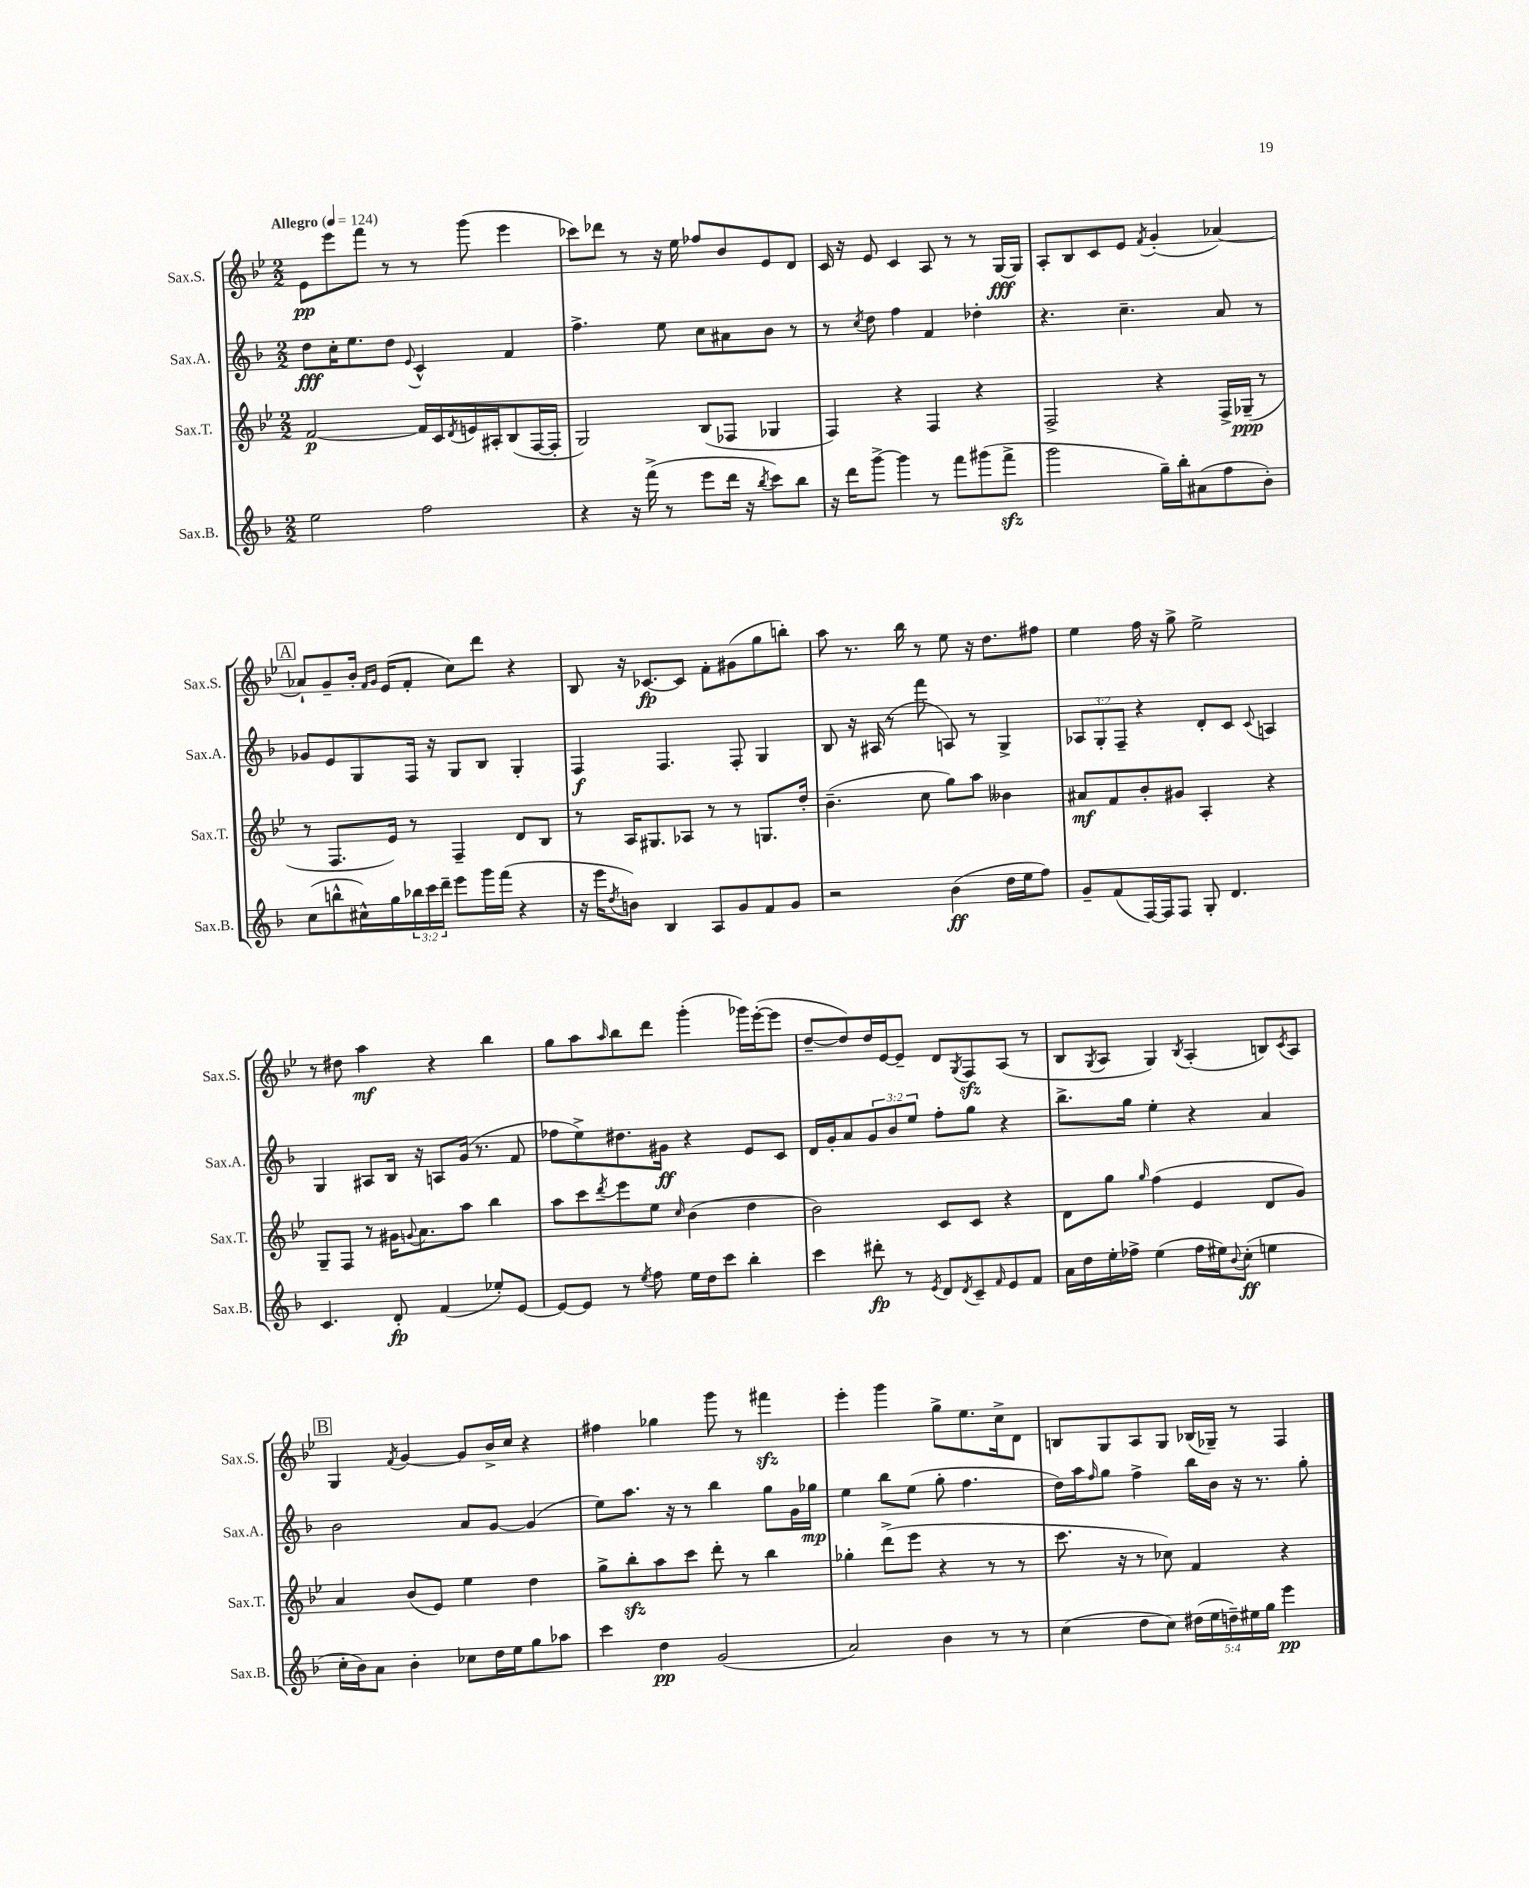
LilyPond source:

<<
\new StaffGroup <<
\new Staff = "s0" \with { instrumentName = "Sax.S." shortInstrumentName = "Sax.S." } {
    \clef treble \key bes \major \numericTimeSignature \time 2/2 \tempo "Allegro" 4 = 124
    ees'8\pp ees'''8 f'''8 r8 r8 g'''8( ees'''4 |
    ces'''8) des'''8 r8 r16 ees''16 fes''8 bes'8 ees'8 d'8 |
    c'16 r16 ees'8 c'4 a8 r8 r8 g16~\fff g16 |
    a8-. bes8 c'8 ees'8 \acciaccatura { f'8 } g'4-.( aes'4~) |
    \mark \markup { \box "A" } aes'8-! g'8-- bes'16-. \grace { f'16 g'16 } ees'16( f'8-. c''8) d'''8 r4 |
    bes8 r16 ces'8.~\fp ces'8 f'8-. gis'8( g''8 b''8-.) |
    a''8 r8. bes''16 r8 ees''8 r16 d''8. fis''8 |
    ees''4 f''16 r16 g''8-> ees''2-> |
    r8 dis''8 a''4\mf r4 bes''4 |
    g''8 a''8 \grace { a''16 } bes''8 d'''8 g'''4-.( ges'''16) ees'''16~-.( ees'''8 |
    d''8~-- d''8) d''16 ees'16~ ees'8-- d'8 \acciaccatura { g8 } f8\sfz a8( r8 |
    bes8 \acciaccatura { g8 } a8 g4) \acciaccatura { bes8 } a4-.( b8) \acciaccatura { c'8 } a8 |
    \mark \markup { \box "B" } g4 \acciaccatura { f'8 } g'4~ g'8 bes'16-> c''16 r4 |
    fis''4 ges''4 g'''8 r8 fis'''4\sfz |
    ees'''4-. g'''4 g''8-> ees''8. c''16-> d'8 |
    b8 g8 a8 g8 bes16( ges16--) r8 f4 \bar "|." |
}
\new Staff = "s1" \with { instrumentName = "Sax.A." shortInstrumentName = "Sax.A." } {
    \clef treble \key f \major \numericTimeSignature \time 2/2 \override Staff.TupletNumber.text = #tuplet-number::calc-fraction-text
    d''8\fff c''16-. e''8. d''8 \appoggiatura { e'8 } c'4-^ f'4 |
    f''4.-> e''8 c''8 ais'8 bes'8 r8 |
    r8 \acciaccatura { c''8 } d''8 f''4 f'4 des''4-. |
    r4. c''4.-- a'8 r8 |
    \mark \markup { \box "A" } ges'8 e'8 g8 f16 r16 g8 bes8 g4-. |
    f4\f f4. f8-. g4 |
    bes8 r16 ais16( r8 f'''8 a8) r8 g4-> |
    \tuplet 3/2 { aes8 g8-. f8-- } r4 d'8-. c'8 \appoggiatura { c'8 } a4 |
    g4 ais8 bes16 r16 a8 g'16( r8. f'8 |
    fes''8 e''8->) dis''8. gis'16\ff r4 e'8 c'8 |
    d'16 g'16-. a'8 \tuplet 3/2 { g'8 bes'8 e''8 } f''8-. g''8 r4 |
    bes''8.-> g''16 e''4-. r4 a'4 |
    \mark \markup { \box "B" } bes'2 a'8 g'8~ g'4( |
    e''8) a''8. r16 r8 bes''4 g''8 g'16 ges''16\mp |
    e''4 bes''8 e''8( g''8-. f''4. |
    d''16) a''16 \grace { f''16 } g''8 f''4-> bes''16 bes'16 r16 r8. g''8-. \bar "|." |
}
\new Staff = "s2" \with { instrumentName = "Sax.T." shortInstrumentName = "Sax.T." } {
    \clef treble \key bes \major \numericTimeSignature \time 2/2
    f'2~\p f'16 c'16 \acciaccatura { d'8 } e'16 ais16-. bes8( f16~ f16-. |
    g2) bes8( fes8 ges4 |
    f4) r4 f4 r4 |
    f2-> r4 f16-> ges16--\ppp( r8 |
    \mark \markup { \box "A" } r8 f8. ees'16) r8 f4-- d'8 bes8 |
    r8 a16 gis8. aes8 r8 r8 g8. d''16-. |
    bes'4.--( c''8 g''8) a''8 beses'4 |
    ais'8\mf f'8 bes'8-. gis'8 a4-. r4 |
    g8-- f8 r8 gis'16 \appoggiatura { g'8 } a'8. a''8 bes''4 |
    a''8 c'''8 \acciaccatura { d'''8 } ees'''8 ees''8 \grace { c''16 } bes'4( d''4 |
    bes'2) c'8 c'8 r4 |
    d'8 g''8 \grace { g''16 } f''4( ees'4 d'8 g'8) |
    \mark \markup { \box "B" } a'4 bes'8( ees'8) ees''4 d''4 |
    g''8-> bes''8-.\sfz a''8 c'''8 d'''8-. r8 bes''4 |
    ges''4-. d'''8->( ees'''8 r4 r8 r8 |
    c'''8. r16 r8 ces''8) f'4 r4 \bar "|." |
}
\new Staff = "s3" \with { instrumentName = "Sax.B." shortInstrumentName = "Sax.B." } {
    \clef treble \key f \major \numericTimeSignature \time 2/2 \override Staff.TupletNumber.text = #tuplet-number::calc-fraction-text
    e''2 f''2 |
    r4 r16 f'''16->( r8 e'''8 d'''16 r16 \acciaccatura { bes''8 } c'''8) bes''8 |
    r16 d'''16 g'''8~-> g'''4 r8 f'''8 gis'''8( f'''8->\sfz |
    g'''2 g''16--) bes''16-. ais'8( f''8 bes'8-.) |
    \mark \markup { \box "A" } c''8( b''8-^ cis''16-^) g''16 \tuplet 3/2 { bes''16 c'''16 d'''16-- } e'''8 g'''16 f'''16( r4 |
    r16 e'''16 \acciaccatura { d''8 } b'8) bes4 a8 g'8 f'8 g'8 |
    r2 bes'4\ff( d''16 e''16 f''8) |
    g'8-- f'8( f16~) f16 f8 g8-. d'4. |
    c'4. d'8-.\fp f'4( ees''8-.) e'8~ |
    e'8~ e'8 r8 \acciaccatura { e''8 } f''8 e''16 d''16 c'''8 bes''4-. |
    c'''4 dis'''8-.\fp r8 \acciaccatura { e'8 } d'8 \acciaccatura { d'8 } c'8-- \grace { f'16 } e'8 f'8 |
    a'16 d''16 e''16-. fes''16-> e''4( fes''16 eis''16) \appoggiatura { bes'8 } c''8-.\ff( e''4 |
    \mark \markup { \box "B" } c''16-. bes'16) a'8 bes'4-. ces''8 d''16 e''16 g''8 aes''8 |
    c'''4 d''4\pp g'2( |
    a'2) bes'4 r8 r8 |
    c''4( d''8 c''8) \tuplet 5/4 { dis''16( e''16 d''16--) eis''16 g''16 } e'''4\pp \bar "|." |
}
>>
>>
\layout { \context { \Score \remove "Bar_number_engraver" } }
